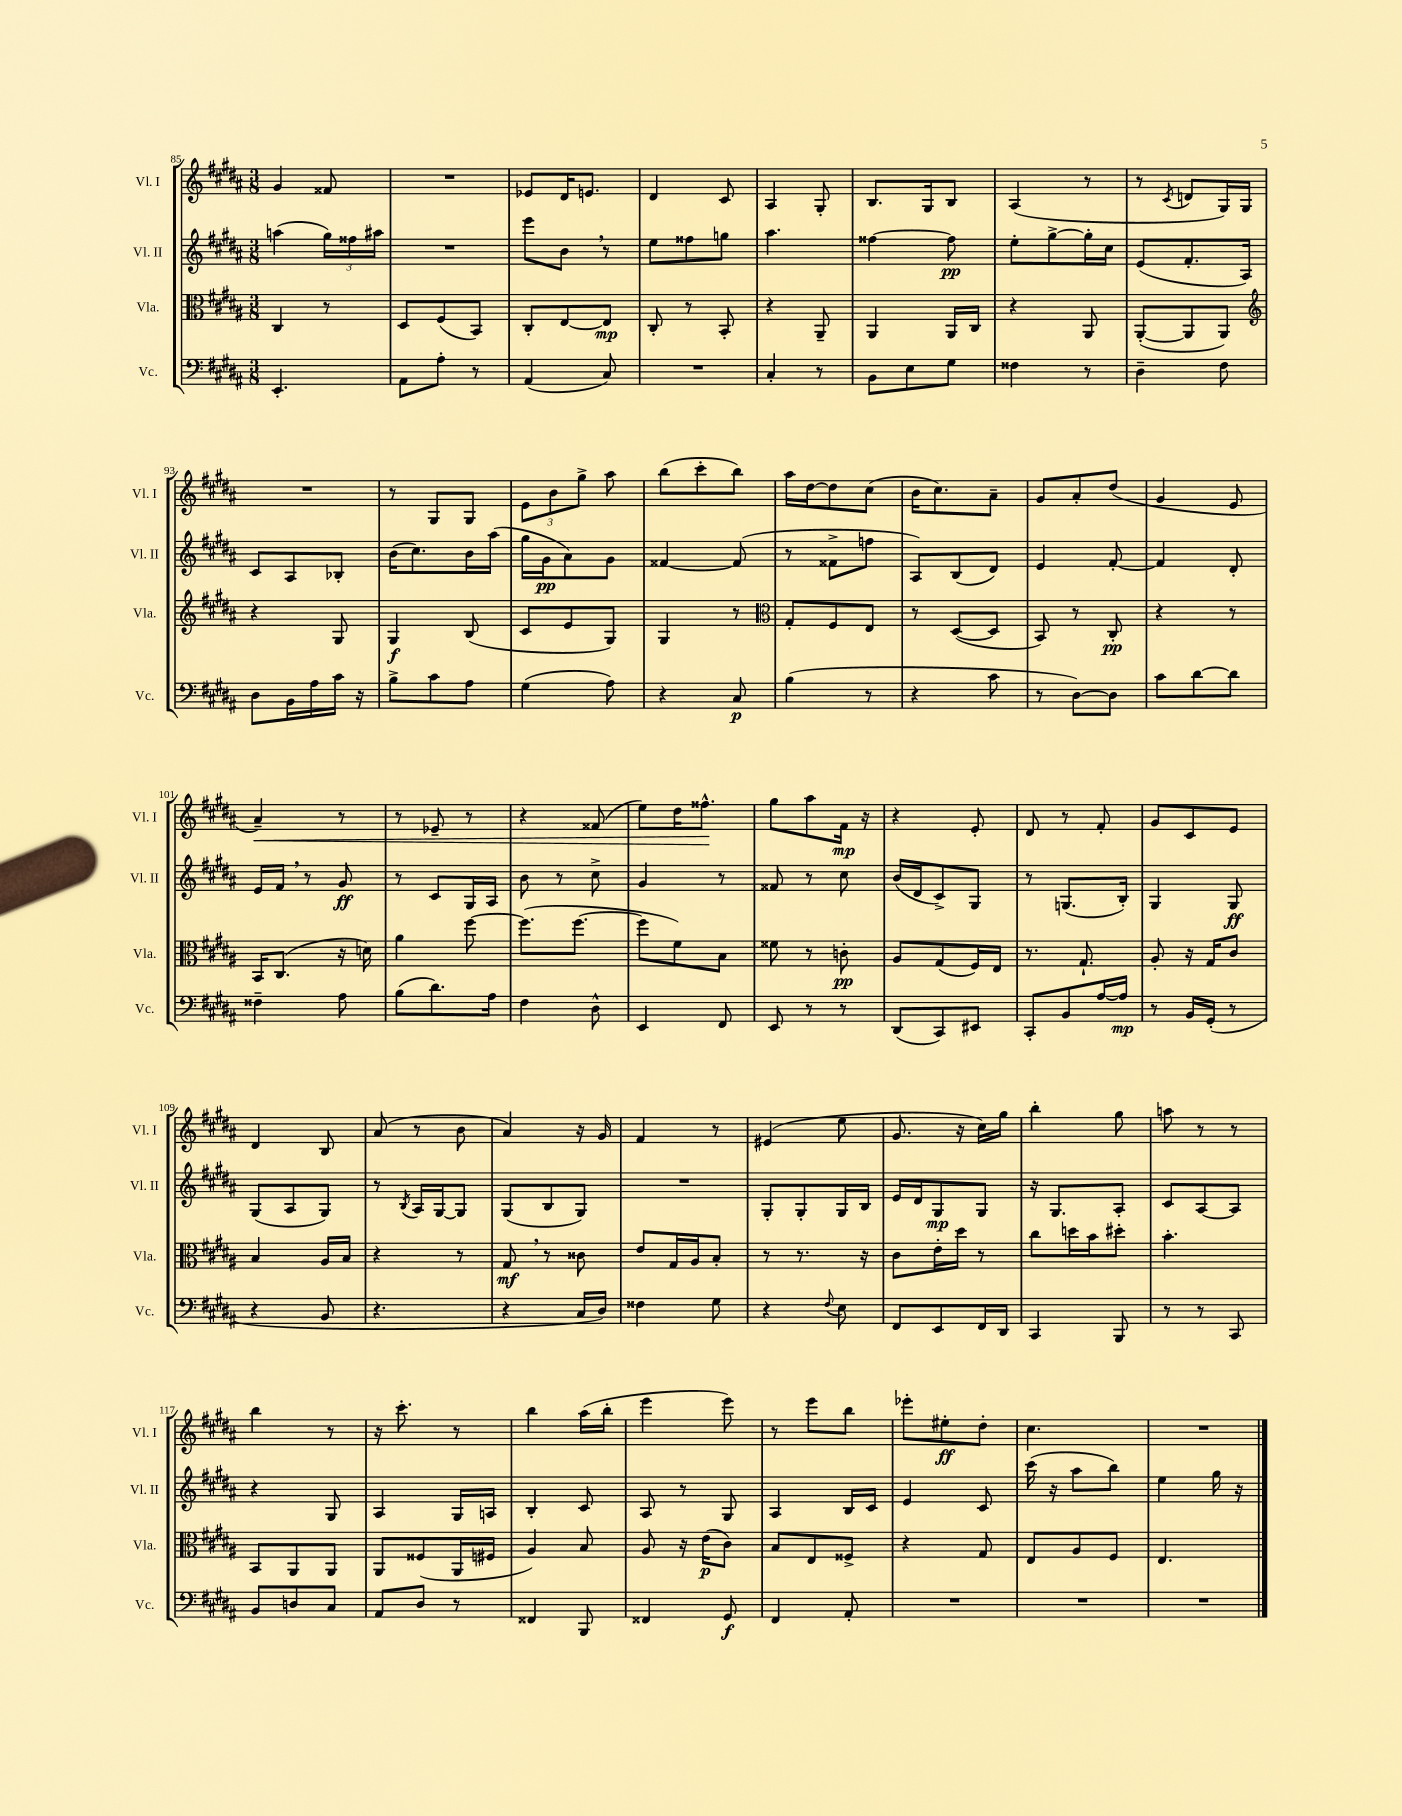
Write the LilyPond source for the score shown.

<<
\new StaffGroup <<
\new Staff = "s0" \with { instrumentName = "Vl. I" shortInstrumentName = "Vl. I" } {
    \clef treble \key b \major \numericTimeSignature \time 3/8
    \autoBeamOff gis'4 fisis'8 |
    R4. |
    ees'8[ dis'16 e'8.] |
    dis'4 cis'8 |
    ais4 gis8-. |
    b8.[ gis16 b8] |
    ais4( r8 |
    r8 \acciaccatura { cis'8 } d'8[ gis16) gis16] |
    R4. |
    r8 gis8[ gis8] |
    \tuplet 3/2 { e'8[ b'8 gis''8]-> } ais''8 |
    b''8[( cis'''8-. b''8]) |
    ais''16[ dis''16~ dis''8 cis''8]( |
    b'16[ cis''8.) ais'8]-- |
    gis'8[ ais'8-. dis''8]( |
    gis'4 e'8 |
    ais'4--\<) r8 |
    r8 ees'8-- r8 |
    r4 fisis'8( |
    e''8[) dis''16 fisis''8.]-^\! |
    gis''8[ ais''8 fis'16]\mp r16 |
    r4 e'8-. |
    dis'8 r8 fis'8-. |
    gis'8[ cis'8 e'8] |
    dis'4 b8 |
    ais'8( r8 b'8 |
    ais'4) r16 gis'16 |
    fis'4 r8 |
    eis'4( e''8 |
    gis'8. r16 cis''16[) gis''16] |
    b''4-. gis''8 |
    a''8 r8 r8 |
    b''4 r8 |
    r16 cis'''8.-. r8 |
    b''4 ais''16[( b''16]-. |
    e'''4 e'''8) |
    r8 e'''8[ b''8] |
    ees'''8[-. eis''8-.\ff dis''8]-. |
    cis''4. |
    R4. \bar "|." |
}
\new Staff = "s1" \with { instrumentName = "Vl. II" shortInstrumentName = "Vl. II" } {
    \clef treble \key b \major \numericTimeSignature \time 3/8
    \autoBeamOff a''4( \tuplet 3/2 { gis''16[) fisis''16 ais''16] } |
    R4. |
    e'''8[ b'8] \breathe r8 |
    e''8[ fisis''8 g''8] |
    ais''4. |
    fisis''4~ fisis''8\pp |
    e''8[-. gis''8~-> gis''16-. cis''16] |
    e'8[( fis'8.-. ais16]) |
    cis'8[ ais8 bes8]-. |
    b'16[( cis''8.) b'16 ais''16]( |
    gis''16[ gis'16\pp ais'8) gis'8] |
    fisis'4~ fisis'8( |
    r8 fisis'8[-> f''8] |
    ais8[) b8( dis'8]) |
    e'4 fis'8~-. |
    fis'4 dis'8-. |
    e'16[ fis'16] \breathe r8 gis'8\ff |
    r8 cis'8[ gis16 ais16] |
    b'8 r8 cis''8-> |
    gis'4 r8 |
    fisis'8 r8 cis''8 |
    b'16[( dis'16 cis'8->) gis8] |
    r8 g8.[( b16]-.) |
    gis4 gis8\ff |
    gis8[( ais8 gis8]) |
    r8 \acciaccatura { b8 } ais16[ gis16~ gis8] |
    gis8[( b8 gis8]) |
    R4. |
    gis8[-. gis8-. gis16 b16] |
    e'16[ dis'16 gis8\mp gis8] |
    r16 gis8.[ ais8]-. |
    cis'8[ ais8~ ais8] |
    r4 gis8 |
    ais4 gis16[ a16] |
    b4-. cis'8 |
    ais8 r8 gis8 |
    ais4 b16[ cis'16] |
    e'4 cis'8 |
    cis'''16( r16 ais''8[ b''8]) |
    e''4 gis''16 r16 \bar "|." |
}
\new Staff = "s2" \with { instrumentName = "Vla." shortInstrumentName = "Vla." } {
    \clef alto \key b \major \numericTimeSignature \time 3/8
    \autoBeamOff cis4 r8 |
    dis8[ fis8( b,8]) |
    cis8[-. e8~ e8]\mp |
    cis8-. r8 b,8-. |
    r4 ais,8-- |
    ais,4 ais,16[ cis16] |
    r4 ais,8 |
    ais,8[~-.( ais,8 ais,8]) |
    \clef treble r4 gis8 |
    gis4\f b8( |
    cis'8[ e'8 gis8]) |
    gis4 r8 |
    \clef alto gis8[-. fis8 e8] |
    r8 dis8[~( dis8] |
    b,8) r8 cis8-.\pp |
    r4 r8 |
    b,16[ cis8.]( r16 d'16) |
    ais'4 fis''8~ |
    fis''8.[( fis''8.]~ |
    fis''8[ fis'8) b8] |
    fisis'8 r8 c'8-.\pp |
    ais8[ gis8( fis16) e16] |
    r8. gis8.-! |
    ais8-. r16 gis16[ cis'8] |
    b4 ais16[ b16] |
    r4 r8 |
    gis8\mf \breathe r8 cisis'8 |
    e'8[ gis16 ais16 b8]-. |
    r8 r8. r16 |
    cis'8[ e'16-. dis''16] r8 |
    cis''8[ d''16 b'16 dis''8]-. |
    b'4.-. |
    b,8[ ais,8 ais,8] |
    ais,8[ fisis8( ais,16 fis16] |
    ais4) b8 |
    ais8 r16 e'16[\p( cis'8]) |
    b8[ e8 fisis8]-> |
    r4 gis8 |
    e8[ ais8 fis8] |
    e4. \bar "|." |
}
\new Staff = "s3" \with { instrumentName = "Vc." shortInstrumentName = "Vc." } {
    \clef bass \key b \major \numericTimeSignature \time 3/8
    \autoBeamOff e,4.-. |
    ais,8[ ais8]-. r8 |
    ais,4( cis8) |
    R4. |
    cis4-. r8 |
    b,8[ e8 gis8] |
    fisis4 r8 |
    dis4-- fis8 |
    dis8[ b,16 ais16 cis'16] r16 |
    b8[-> cis'8 ais8] |
    gis4( ais8) |
    r4 cis8\p |
    b4( r8 |
    r4 cis'8 |
    r8 dis8[~) dis8] |
    cis'8[ dis'8~ dis'8] |
    fisis4-- ais8 |
    b8[( dis'8.) ais16] |
    fis4 dis8-^ |
    e,4 fis,8 |
    e,8 r8 r8 |
    dis,8[( cis,8) eis,8] |
    cis,8[-. b,8 ais16~ ais16]\mp |
    r8 b,16[ gis,16]-.( r8 |
    r4 b,8 |
    r4. |
    r4 cis16[ dis16]) |
    fisis4 gis8 |
    r4 \appoggiatura { fis8 } e8 |
    fis,8[ e,8 fis,16 dis,16] |
    cis,4 b,,8 |
    r8 r8 cis,8 |
    b,8[ d8 cis8] |
    ais,8[ dis8] r8 |
    fisis,4 b,,8 |
    fisis,4 gis,8\f |
    fis,4 ais,8-. |
    R4. |
    R4. |
    R4. \bar "|." |
}
>>
>>
\layout { \context { \Score currentBarNumber = #85 } }
